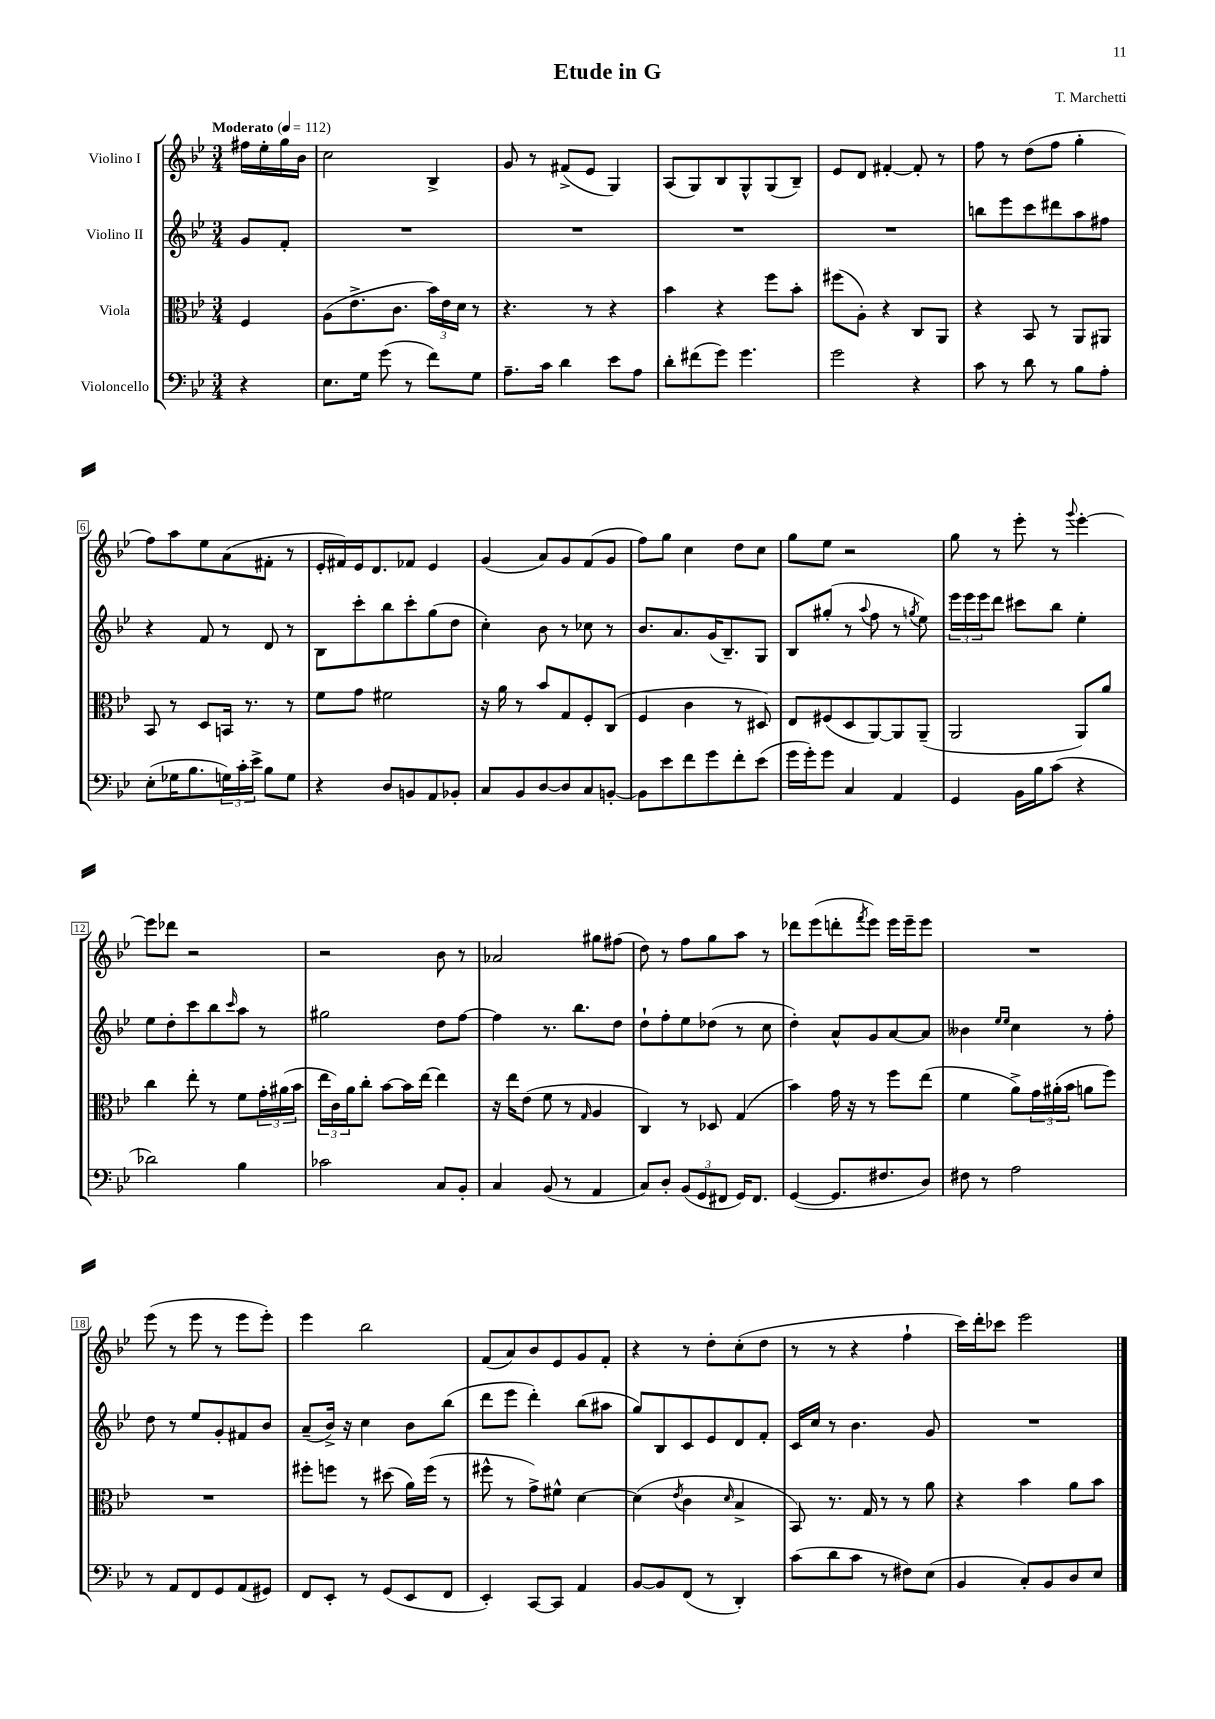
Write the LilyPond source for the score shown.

\header { title = "Etude in G" composer = "T. Marchetti" }
<<
\new StaffGroup <<
\new Staff = "s0" \with { instrumentName = "Violino I" } {
    \clef treble \key bes \major \numericTimeSignature \time 3/4 \partial 4 \tempo "Moderato" 4 = 112
    fis''16 ees''16-. g''16 bes'16 |
    c''2 bes4-> |
    g'8 r8 fis'8->( ees'8 g4) |
    a8( g8) bes8 g8-^ g8( bes8--) |
    ees'8 d'8 fis'4~-. fis'8-. r8 |
    f''8 r8 d''8( f''8 g''4-. |
    f''8) a''8 ees''8 a'8( fis'8-. r8 |
    ees'16-. fis'16) ees'16 d'8. fes'8 ees'4 |
    g'4( a'8) g'8 f'8( g'8 |
    f''8) g''8 c''4 d''8 c''8 |
    g''8 ees''8 r2 |
    g''8 r8 ees'''8-. r8 \appoggiatura { g'''8 } ees'''4~-. |
    ees'''8 des'''8 r2 |
    r2 bes'8 r8 |
    aes'2 gis''8 fis''8( |
    d''8) r8 f''8 g''8 a''8 r8 |
    des'''8 ees'''8( d'''8-. \acciaccatura { f'''8 } ees'''8) ees'''16 ees'''16-- ees'''8 |
    R2. |
    ees'''8( r8 ees'''8 r8 ees'''8 ees'''8-.) |
    ees'''4 bes''2 |
    f'8( a'8) bes'8 ees'8 g'8 f'8-. |
    r4 r8 d''8-. c''8-.( d''8 |
    r8 r8 r4 f''4-! |
    c'''16) d'''16-. ces'''8 ees'''2 \bar "|." |
}
\new Staff = "s1" \with { instrumentName = "Violino II" } {
    \clef treble \key bes \major \numericTimeSignature \time 3/4 \partial 4
    g'8 f'8-. |
    R2. |
    R2. |
    R2. |
    R2. |
    b''8 ees'''8 c'''8 dis'''8 a''8 fis''8 |
    r4 f'8 r8 d'8 r8 |
    bes8 c'''8-. bes''8 c'''8-. g''8( d''8 |
    c''4-.) bes'8 r8 ces''8 r8 |
    bes'8. a'8. g'16( bes8.--) g8 |
    bes8 gis''8-.( r8 \appoggiatura { a''8 } f''8 r8 \acciaccatura { g''8 } ees''8) |
    \tuplet 3/2 { ees'''16 ees'''16 ees'''16 } d'''8 cis'''8 bes''8 ees''4-. |
    ees''8 d''8-. c'''8 bes''8 \grace { c'''16 } a''8 r8 |
    gis''2 d''8 f''8~ |
    f''4 r8. bes''8. d''8 |
    d''8-! f''8-. ees''8 des''8( r8 c''8 |
    d''4-.) a'8-^ g'8 a'8~ a'8 |
    beses'4 \grace { ees''16 ees''16 } c''4 r8 f''8-. |
    d''8 r8 ees''8 g'8-. fis'8 bes'8 |
    a'8--( bes'16->) r16 c''4 bes'8 bes''8( |
    d'''8 ees'''8 d'''4-.) bes''8( ais''8 |
    g''8) bes8 c'8 ees'8 d'8 f'8-. |
    c'16 c''16 r8 bes'4. g'8 |
    R2. \bar "|." |
}
\new Staff = "s2" \with { instrumentName = "Viola" } {
    \clef alto \key bes \major \numericTimeSignature \time 3/4 \partial 4
    f4 |
    a8( ees'8.-> c'8. \tuplet 3/2 { bes'16) ees'16 d'16 } r8 |
    r4. r8 r4 |
    bes'4 r4 f''8 bes'8-. |
    fis''8( a8-.) r4 c8 a,8 |
    r4 bes,8 r8 a,8 ais,8 |
    bes,8 r8 d8 b,16 r8. r8 |
    f'8 g'8 fis'2 |
    r16 a'16 r8 bes'8 g8 f8-. c8( |
    f4 c'4 r8 dis8) |
    ees8 fis8( d8 a,8~) a,8 a,8--( |
    a,2 a,8) a'8 |
    c''4 ees''8-. r8 f'8 \tuplet 3/2 { g'16-. ais'16( bes'16 } |
    \tuplet 3/2 { ees''16 c'16) a'16 } c''8-. bes'8~ bes'16 ees''16~ ees''4 |
    r16 ees''16 ees'8( f'8 r8 \grace { g16 } a4 |
    c4) r8 des8 g4( |
    bes'4) g'16 r16 r8 f''8 ees''8( |
    f'4 a'8->) \tuplet 3/2 { g'16 ais'16-.( bes'16 } a'8 f''8) |
    R2. |
    fis''8-. f''8 r8 dis''8( a'16) f''16( r8 |
    fis''8-^ r8 g'8->) fis'8-^ d'4~ |
    d'4( \acciaccatura { ees'8 } c'4 \grace { d'16 } bes4-> |
    bes,8) r8. g16 r8 r8 a'8 |
    r4 bes'4 a'8 bes'8 \bar "|." |
}
\new Staff = "s3" \with { instrumentName = "Violoncello" } {
    \clef bass \key bes \major \numericTimeSignature \time 3/4 \partial 4
    r4 |
    ees8. g16 g'8( r8 f'8) g8 |
    a8.-- c'16 d'4 ees'8 a8 |
    d'8-. fis'8( g'8) g'4. |
    g'2 r4 |
    c'8 r8 d'8 r8 bes8 a8-. |
    ees8-.( ges16 bes8. \tuplet 3/2 { g16) c'16-. ees'16-> } bes8 g8 |
    r4 d8 b,8 a,8 bes,8-. |
    c8 bes,8 d8~ d8 c8 b,8~-. |
    b,8 ees'8 f'8 g'8 f'8-. ees'8( |
    g'16 g'16-.) g'8 c4 a,4 |
    g,4 bes,16 bes16 c'8( r4 |
    des'2) bes4 |
    ces'2 c8 bes,8-. |
    c4 bes,8( r8 a,4 |
    c8) d8-. \tuplet 3/2 { bes,8( g,8 fis,8 } g,16) fis,8. |
    g,4~( g,8. fis8. d8) |
    fis8 r8 a2 |
    r8 a,8 f,8 g,8 a,8( gis,8) |
    f,8 ees,8-. r8 g,8( ees,8 f,8 |
    ees,4-.) c,8~ c,8 a,4 |
    bes,8~ bes,8 f,8( r8 d,4-.) |
    c'8( d'8 c'8 r8 fis8) ees8( |
    bes,4 c8-.) bes,8 d8 ees8 \bar "|." |
}
>>
>>
\layout { \context { \Score \override BarNumber.stencil = #(make-stencil-boxer 0.1 0.3 ly:text-interface::print) } }
